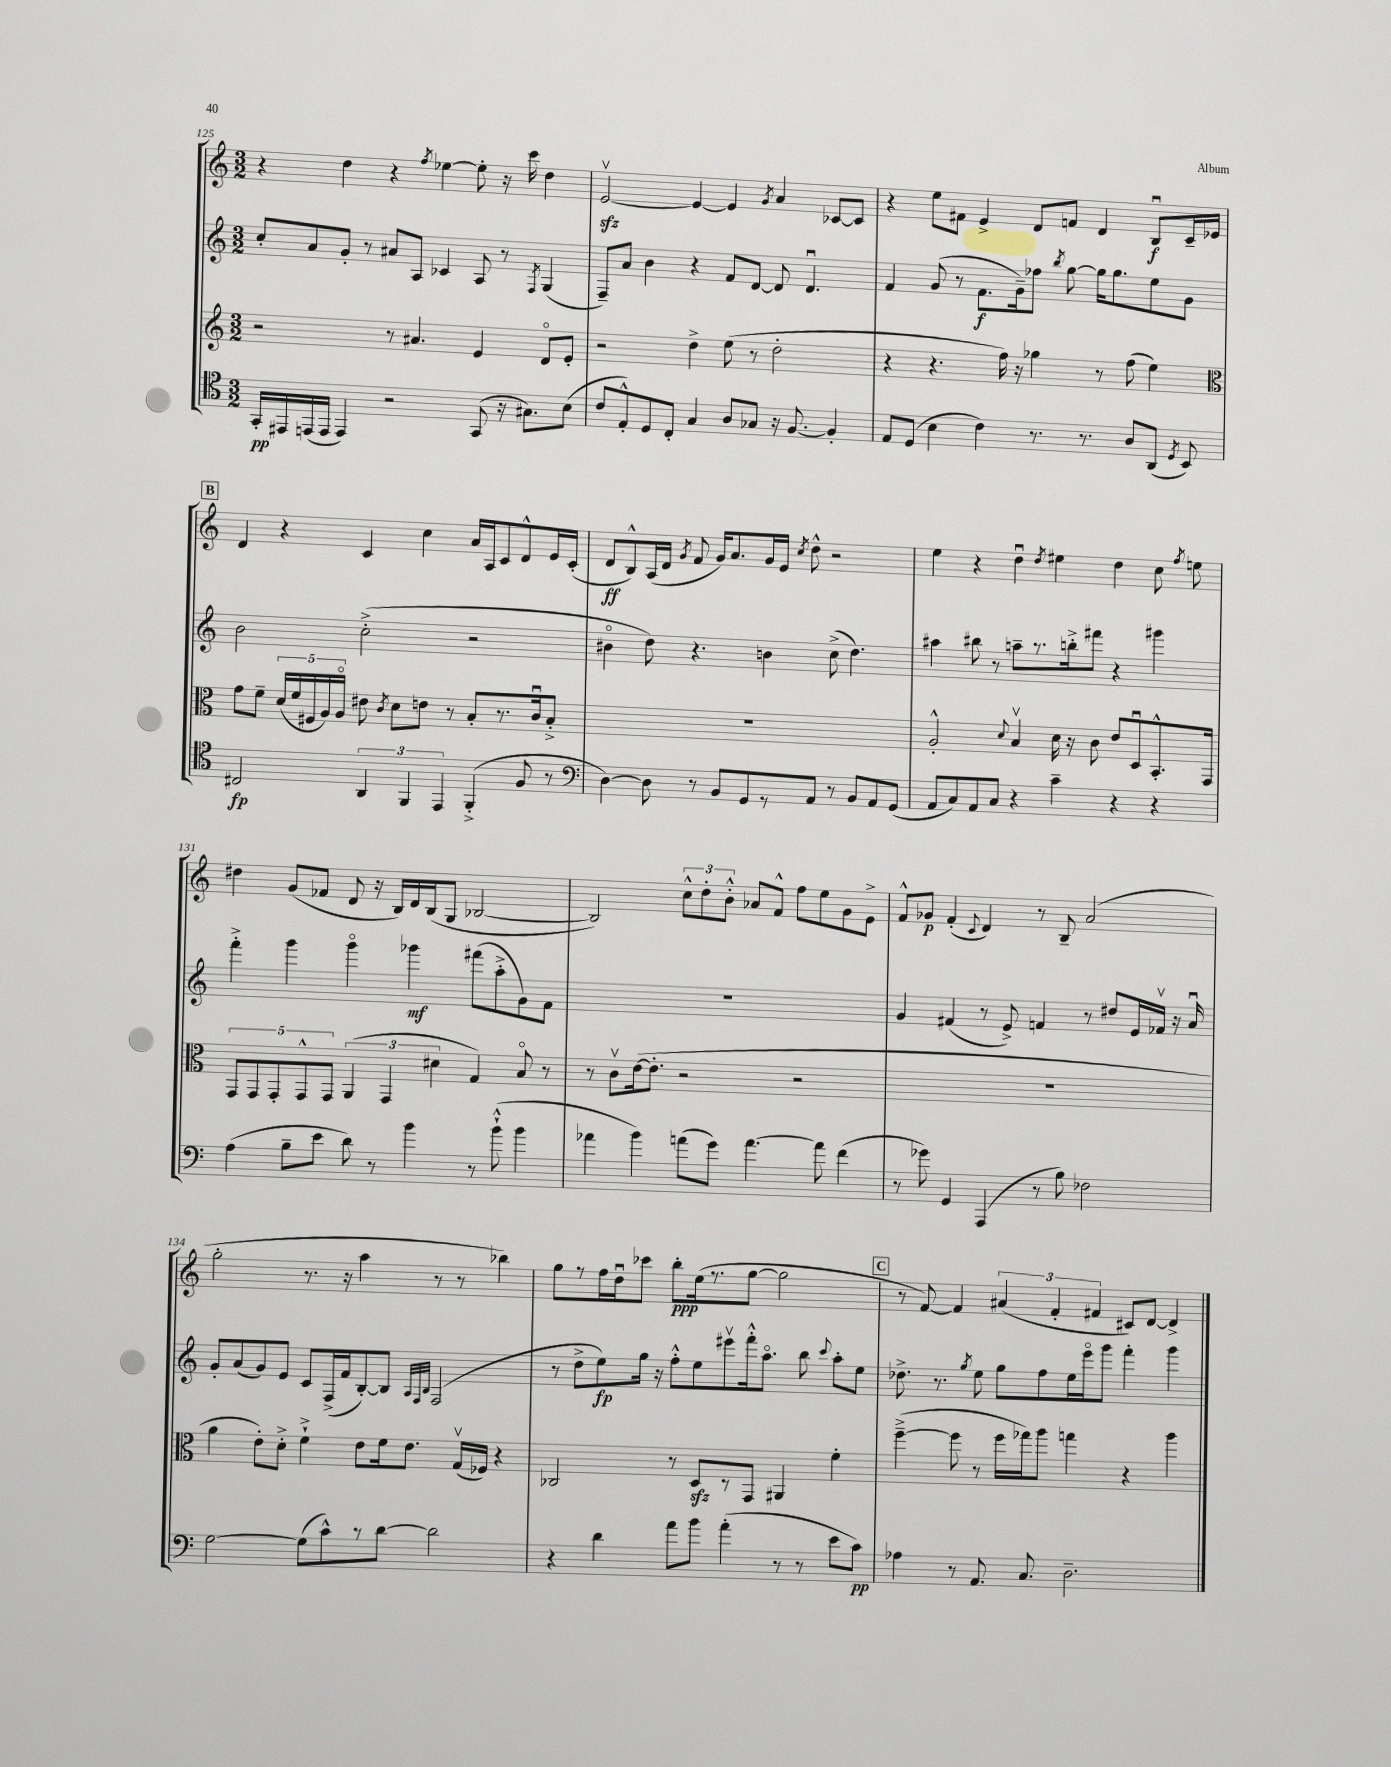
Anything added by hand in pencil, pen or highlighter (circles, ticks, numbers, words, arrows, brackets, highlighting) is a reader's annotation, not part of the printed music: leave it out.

**kern	**kern	**kern	**kern
*staff4	*staff3	*staff2	*staff1
*clefC4	*clefG2	*clefG2	*clefG2
*k[]	*k[]	*k[]	*k[]
*M3/2	*M3/2	*M3/2	*M3/2
16GG'	2r	8cc'	4r
16EE#	.	.	.
(16EE	.	8a	.
16EE	.	.	.
4EE)	.	8g'	4dd
.	.	8r	.
2r	8r	8a#	4r
.	4.a#	8A	.
.	.	.	8qff
.	.	4c-	[4ee-
(8GG	4e	8A	8ee-']
16r	.	8r	16r
8.G#)	.	.	16ccc
.	.	8qF	.
.	8do	(4G	4dd
(8B	8e'	.	.
=	=	=	=
8c	2r	8F~)	[2ev
8E'^^)	.	8a	.
8D	.	4b	.
8C'	.	.	.
4G	4dd^	4r	4e_
8A	(8ee	8f	4e]
8G-	8r	[8d	.
.	.	.	8qg
16r	2dd'	8d]	4a
[8.F	.	.	.
.	.	4.du	.
4F']	.	.	[8c-
.	.	.	8c-]
=	=	=	=
8E	4r	4f	4r
(8D	.	.	.
4B	4.r	(8g	8ee
.	.	8r	8f#
4c)	.	8.f	4e^
.	16ff)	.	.
.	16r	16g~)	.
8.r	4gg-	8ff-	8d
.	.	8qbb	.
.	.	[8gg	8f
8.r	.	.	.
.	8r	16gg]	4d
.	.	8.gg	.
8A	(8ff	.	.
(8AA	4ee)	8ee	8Bu
8qD	.	.	.
8BB)	.	8g	16c~
.	.	.	16e-
=	=	=	=
*	*clefC3	*	*
2C#	8g	2b	4d
.	8f~	.	.
.	(20d	.	4r
.	20f	.	.
.	20F#	.	.
.	20A)	.	.
.	20Ao	.	.
6AA	8e#	(2cc'^	4c
.	8qc	.	.
.	8d	.	.
6FF	.	.	.
.	8e	.	4cc
6EE	.	.	.
.	8r	.	.
(4FF'^	8B'	2r	16a
.	.	.	16A
.	8.r	.	8c
8F	.	.	8d^^
.	16cu	.	.
8r	8B'^	.	16e
.	.	.	(16c'
=	=	=	=
*clefF4	*	*	*
[4D)	1.r	4b#o	8d
.	.	.	8B^^)
8D]	.	8dd)	(16A
.	.	.	16d
.	.	.	8qg
8r	.	4.r	8f
8BB	.	.	16g)
.	.	.	8.a
8GG	.	.	.
8r	.	4b	16g
.	.	.	16e
.	.	.	8qcc
8AA	.	.	8dd^^
8r	.	(8cc^	2r
8BB	.	4.dd)	.
8AA	.	.	.
(8GG	.	.	.
=	=	=	=
8AA	2A'^^	4aa#	4ee
8C)	.	.	.
8AA	.	8bb#	4r
8C	.	8r	.
.	8qqd	.	.
4r	4Bv	8aa~	4ddu
.	.	8.r	.
.	.	.	8qdd
4c~	16d	.	4ee#
.	16r	16bb'^	.
.	8c	8fff#	.
4r	8e	4r	4dd
.	8Du	.	.
4r	8.BB'^^	4ggg#	8cc
.	.	.	8qff
.	.	.	8ee
.	16GG	.	.
=	=	=	=
(4A	10GG	4fff'^	4dd#
.	10GG	.	.
.	10GG'	.	.
8B~	.	4ggg	(8g
.	10GG^^	.	.
8e	.	.	8f-
.	10GG	.	.
8d)	(6AA	4gggo	8d
8r	.	.	16r
.	6GG	.	.
.	.	.	16B)
4b	.	4ggg-	16d
.	.	.	(16B
.	6d#	.	.
.	.	.	8G
8r	4G)	(8fff#	[2B-
(8b`^^	.	8aa'^	.
4b	8Bo	8g)	.
.	8r	8f	.
=	=	=	=
4a-	8r	1.r	2B-])
.	8cv	.	.
4b)	([16e	.	.
.	8.e']	.	.
(8a	2r	.	12cc^^
.	.	.	12dd'
8g)	.	.	.
.	.	.	12b'^^
[4.a	.	.	8a-
.	.	.	8f^^
.	2r	.	8ff
8a]	.	.	8ee
(4f	.	.	8g
.	.	.	8e^
=	=	=	=
8r	1.r	4g	8f^^
8g-)	.	.	8g-
4GG	.	(4f#	(4f'
.	.	.	8qqc
(4AAA	.	8r	4d)
.	.	8e^)	.
8r	.	4f	8r
8B)	.	.	8B~
2F-	.	8r	(2a
.	.	8dd#	.
.	.	16e	.
.	.	16f-v	.
.	.	16r	.
.	.	16au	.
=	=	=	=
[2G	4a	8g'	2gg'
.	.	(8a	.
.	8e')	8g)	.
.	8d'^	8e	.
(8G]	4f`^	8c	8.r
8c^^)	.	(16F^	.
.	.	16f	16r
8r	8e	[8B')	4aa
[8d	16f	8B]	.
.	8.e	.	.
.	.	32qqA	.
.	.	32qqF	.
.	.	32qqB	.
2d]	.	(2F	8r
.	(16Gv	.	8r
.	16F-)	.	.
.	4r	.	4bb-)
=	=	=	=
4r	2C-	8r	8gg
.	.	8dd^	8r
4d	.	8ee)	16ff
.	.	.	16ddu
.	.	16gg	8ccc-
.	.	16r	.
8a	8r	8ff'^^	8bb'
8b	8D	8ee	(16ee
.	.	.	8.r
(4a'	8r	8eee#v	.
.	8GG	16fff'^^	[8gg
.	.	8.aao	.
8r	4AA#	.	2gg]
8r	.	8bb	.
.	.	8qqccc	.
8e	4f'	8aa'	.
8c)	.	8ee	.
=	=	=	=
4A-	([4ff~^	8.dd-^	8r
.	.	.	[8f)
.	.	8.r	.
8r	8ff]	.	4f]
.	.	8qgg	.
8.AA	8r	8ee	.
.	16ff	8gg	(6a#
8.C	16gg-)	.	.
.	8aa	8ff	.
.	.	.	6f'
2.D~	4gg	16ee	.
.	.	16eeeo	.
.	.	.	6f#
.	.	8ggg	.
.	4r	4fff'	8c#)
.	.	.	[8d
.	4aa	4ggg	4d^]
==	==	==	==
*-	*-	*-	*-
